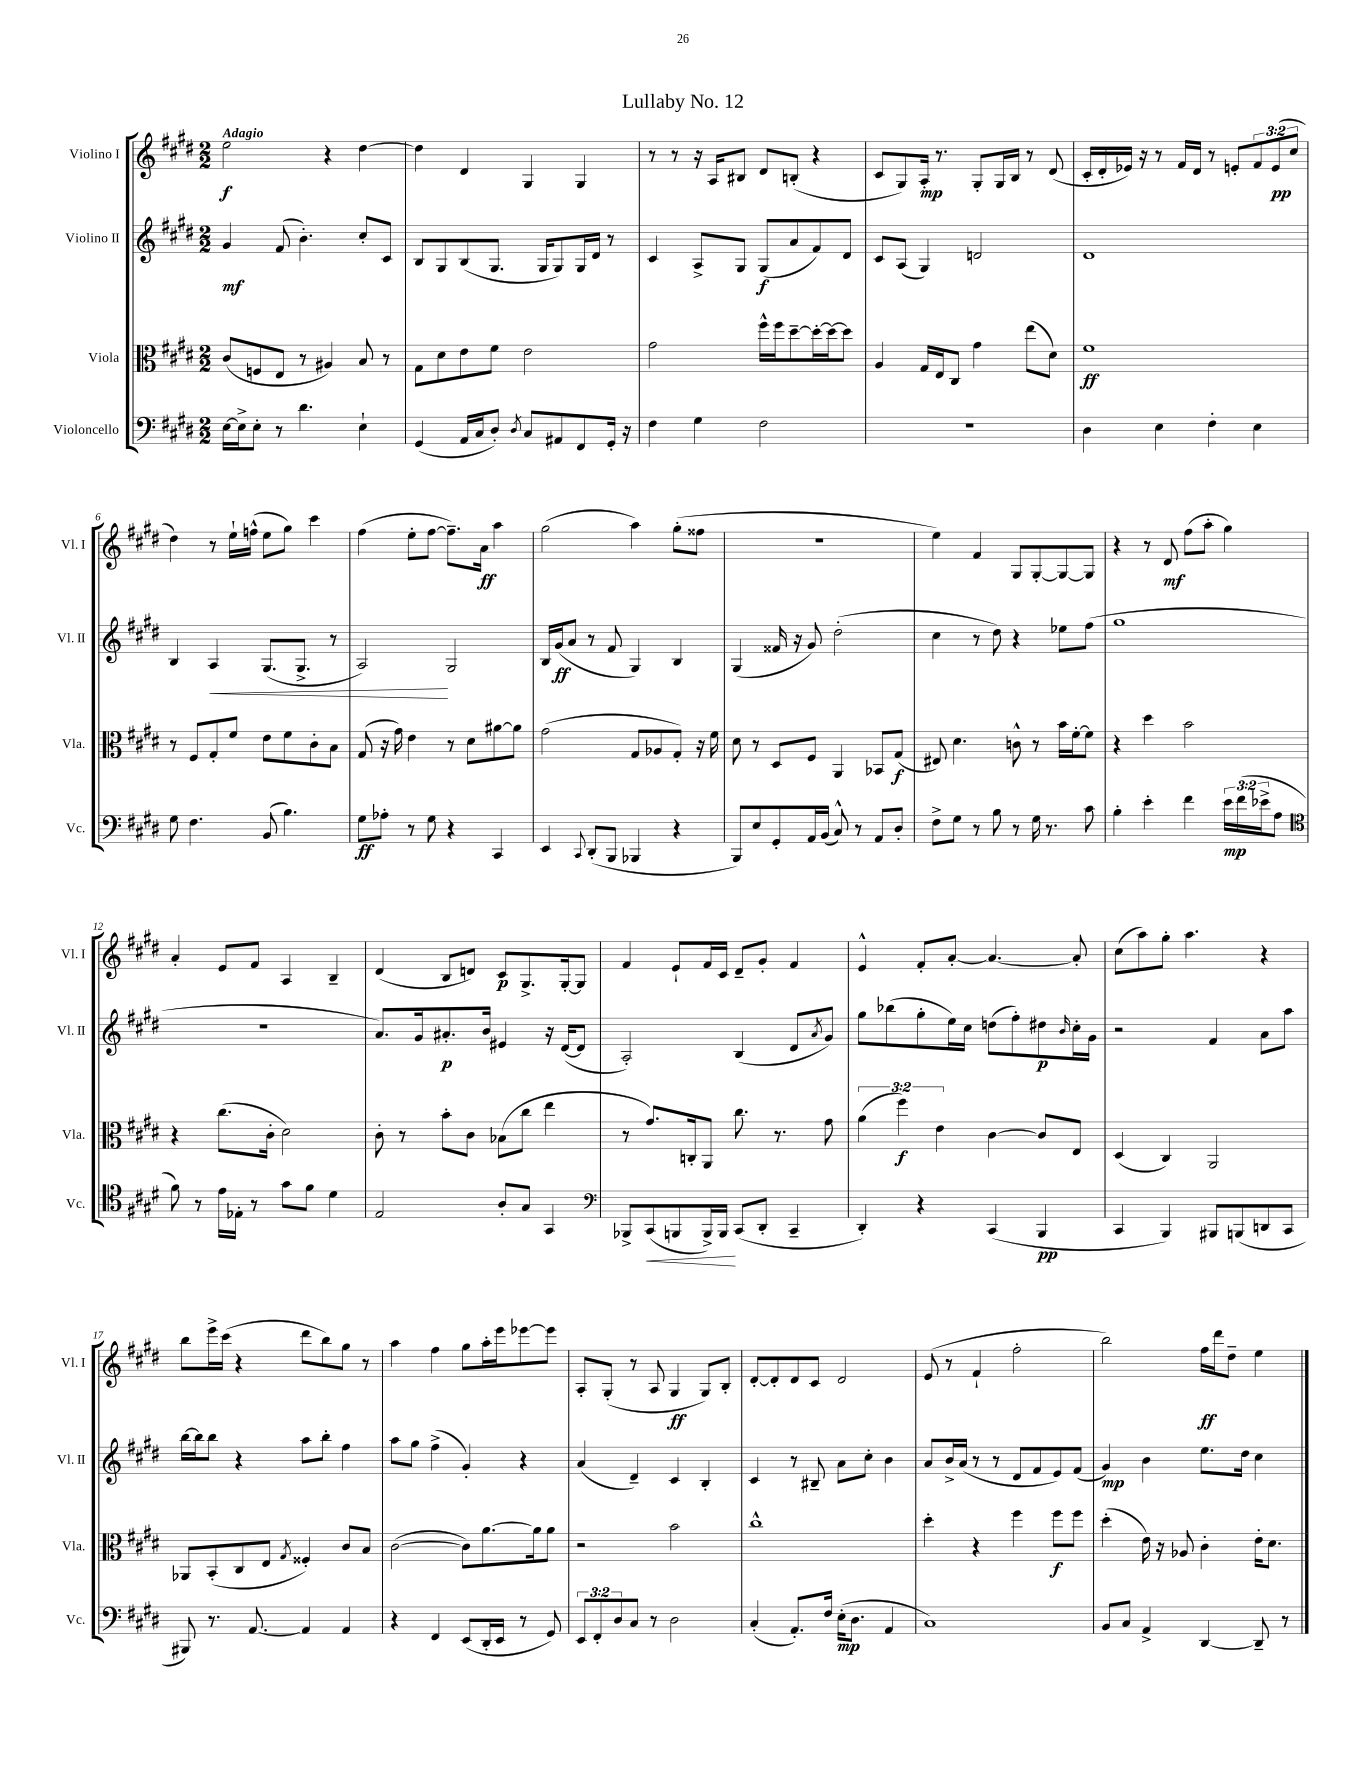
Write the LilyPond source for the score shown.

\header { title = "Lullaby No. 12" }
<<
\new StaffGroup <<
\new Staff = "s0" \with { instrumentName = "Violino I" shortInstrumentName = "Vl. I" } {
    \clef treble \key e \major \numericTimeSignature \time 2/2 \override Staff.TupletNumber.text = #tuplet-number::calc-fraction-text \tempo "Adagio"
    e''2\f r4 dis''4~ |
    dis''4 dis'4 gis4 gis4 |
    r8 r8 r16 a16 bis8 dis'8 b8-.( r4 |
    cis'8 gis8) a16-.\mp r8. gis8-. gis16 b16 r8 dis'8( |
    cis'16-. dis'16-. ees'16) r16 r8 fis'16 dis'16 r8 e'8-. \tuplet 3/2 { fis'8 e'8\pp( cis''8 } |
    dis''4) r8 e''16-! f''16-^( e''8 gis''8) cis'''4 |
    fis''4( e''8-. fis''8~ fis''8.--) a'16\ff a''4 |
    gis''2( a''4) gis''8-.( fisis''8 |
    r1 |
    e''4) fis'4 gis8 gis8~-. gis8~ gis8 |
    r4 r8 dis'8\mf fis''8( a''8-. gis''4) |
    a'4-. e'8 fis'8 a4 b4-- |
    dis'4( b8 d'8) cis'8\p gis8.-> gis16~-. gis8 |
    fis'4 e'8-! fis'16 cis'16 dis'8-- gis'8-. fis'4 |
    e'4-^ fis'8-. a'8~-. a'4.~ a'8-. |
    cis''8( a''8) gis''8-. a''4. r4 |
    b''8 e'''16-> cis'''16( r4 dis'''8 b''8) gis''8 r8 |
    a''4 fis''4 gis''8 a''16-. e'''16 ees'''8~ ees'''8 |
    a8-. gis8-.( r8 a8 gis4\ff gis8) b8-. |
    dis'8~-. dis'8-. dis'8 cis'8 dis'2 |
    e'8( r8 fis'4-! fis''2-. |
    b''2) fis''16\ff dis'''16 dis''8-- e''4 \bar "|." |
}
\new Staff = "s1" \with { instrumentName = "Violino II" shortInstrumentName = "Vl. II" } {
    \clef treble \key e \major \numericTimeSignature \time 2/2
    gis'4\mf fis'8( b'4.-.) cis''8-. cis'8 |
    b8 gis8 b8( gis8. gis16 gis8) gis16 dis'16 r8 |
    cis'4 a8-> gis8 gis8\f( a'8 fis'8) dis'8 |
    cis'8 a8( gis4) d'2 |
    dis'1 |
    b4 a4\< gis8.( gis8.-> r8 |
    a2\!) gis2 |
    b16 gis'16\ff( a'8 r8 fis'8 gis4) b4 |
    gis4( fisis'16 r16 gis'8) dis''2-.( |
    cis''4 r8 dis''8) r4 ees''8 fis''8( |
    gis''1 |
    R1 |
    a'8.) gis'16 ais'8.-.\p b'16 eis'4 r16 dis'16~( dis'8 |
    a2-.) b4( dis'8 \acciaccatura { a'8 } gis'8) |
    gis''8 bes''8( gis''8-. e''16) cis''16 d''8( fis''8-.) dis''8\p \grace { b'16 } cis''16-. gis'16 |
    r2 fis'4 a'8 a''8 |
    b''16~ b''16 b''8 r4 a''8 b''8-. fis''4 |
    a''8 gis''8 fis''4->( gis'4-.) r4 |
    a'4( dis'4--) cis'4 b4-. |
    cis'4 r8 bis8-- a'8 cis''8-. b'4 |
    a'8 b'16-> a'16( r8 r8 dis'8 fis'8 e'8) fis'8( |
    gis'4\mp) b'4 e''8. dis''16 cis''4 \bar "|." |
}
\new Staff = "s2" \with { instrumentName = "Viola" shortInstrumentName = "Vla." } {
    \clef alto \key e \major \numericTimeSignature \time 2/2 \override Staff.TupletNumber.text = #tuplet-number::calc-fraction-text
    cis'8( f8 e8 r8 ais4) b8 r8 |
    gis8 dis'8 e'8 fis'8 e'2 |
    gis'2 fis''16-^ fis''16 dis''8~-- dis''16~-. dis''16~ dis''8 |
    a4 gis16 e16 cis8 gis'4 e''8( dis'8) |
    fis'1\ff |
    r8 fis8 gis8-. fis'8 e'8 fis'8 cis'8-. b8 |
    gis8( r16 gis'16) e'4 r8 dis'8 ais'8~ ais'8 |
    gis'2( gis8 aes8 gis8-.) r16 fis'16 |
    dis'8 r8 dis8 fis8 a,4 bes,8 gis8\f( |
    eis8) dis'4. c'8-^ r8 b'16 fis'16~-. fis'8 |
    r4 dis''4 b'2 |
    r4 cis''8.( cis'16-. dis'2) |
    cis'8-. r8 b'8-. cis'8 bes8( cis''8 e''4 |
    r8 gis'8.) c16-. a,8 cis''8. r8. gis'8 |
    \tuplet 3/2 { a'4( fis''4\f) e'4 } cis'4~ cis'8 e8 |
    dis4( cis4) a,2 |
    aes,8 b,8-.( cis8 e8 \acciaccatura { gis8 } fisis4-.) cis'8 b8 |
    cis'2~( cis'8) a'8.~ a'16 a'8 |
    r2 b'2 |
    cis''1-^ |
    dis''4-. r4 fis''4 fis''8\f fis''8 |
    dis''4-.( e'16) r16 aes8 cis'4-. e'16-. dis'8. \bar "|." |
}
\new Staff = "s3" \with { instrumentName = "Violoncello" shortInstrumentName = "Vc." } {
    \clef bass \key e \major \numericTimeSignature \time 2/2 \override Staff.TupletNumber.text = #tuplet-number::calc-fraction-text
    e16~ e16-> e8-. r8 dis'4. e4-! |
    gis,4( a,16 cis16 dis8-.) \acciaccatura { dis8 } cis8 ais,8 fis,8 gis,16-. r16 |
    fis4 gis4 fis2 |
    r1 |
    dis4 e4 fis4-. e4 |
    gis8 fis4. b,8( b4.) |
    gis8\ff aes8-. r8 gis8 r4 cis,4 |
    e,4 \appoggiatura { cis,8 } dis,8-.( b,,8 bes,,4 r4 |
    b,,8) e8 gis,8-. a,16 b,16( cis8-^) r8 a,8 dis8-. |
    fis8-> gis8 r8 b8 r8 gis16 r8. cis'8 |
    b4-. e'4-. fis'4 \tuplet 3/2 { e'16\mp fis'16( ees'16-> } a8 |
    \clef tenor fis'8) r8 e'16 ees16-. r8 gis'8 fis'8 dis'4 |
    e2 a8-. gis8 gis,4 |
    \clef bass bes,,8-> cis,8\<( b,,8 b,,16->) b,,16\! cis,8( dis,8-. cis,4-- |
    dis,4-.) r4 cis,4( b,,4\pp |
    cis,4 b,,4) bis,,8 b,,8( d,8 cis,8 |
    bis,,8) r8. a,8.~ a,4 a,4 |
    r4 fis,4 e,8( dis,16-. e,16 r8 gis,8) |
    \tuplet 3/2 { e,8 fis,8-. dis8 } cis8 r8 dis2 |
    cis4-.( a,8.-.) fis16 e16-.\mp( dis8. a,4 |
    cis1) |
    b,8 cis8 a,4-> dis,4~ dis,8-- r8 \bar "|." |
}
>>
>>
